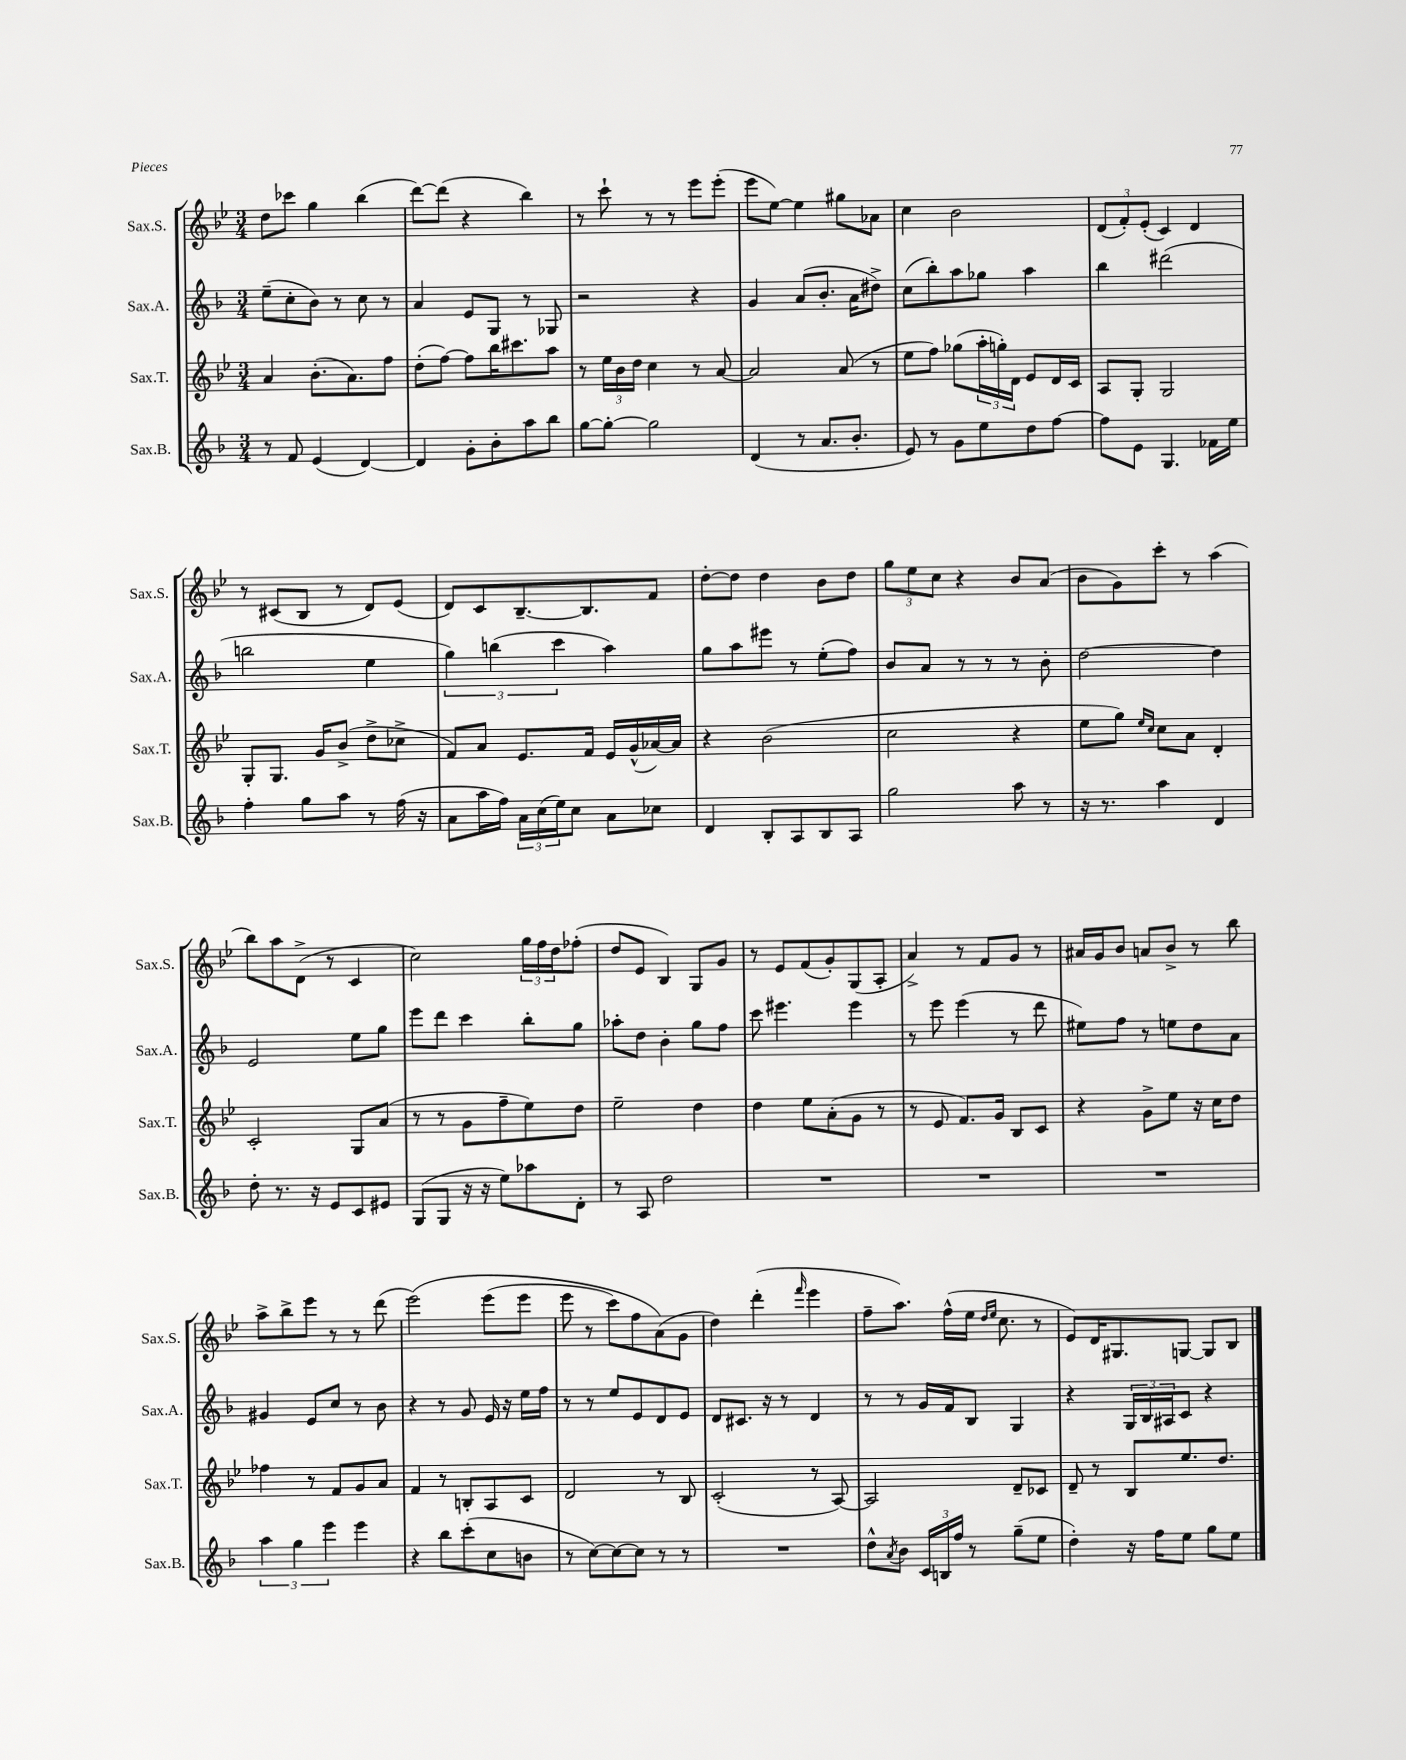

**kern	**kern	**kern	**kern
*staff4	*staff3	*staff2	*staff1
*clefG2	*clefG2	*clefG2	*clefG2
*k[b-]	*k[b-e-]	*k[b-]	*k[b-e-]
*M3/4	*M3/4	*M3/4	*M3/4
8r	4a	(8ee~	8dd
8f	.	8cc'	8ccc-
(4e	(8.b-'	8b-)	4gg
.	.	8r	.
.	8.a)	.	.
[4d)	.	8cc	(4bb-
.	8ff	8r	.
=	=	=	=
4d]	(8dd'	4a	[8ddd)
.	[8ff)	.	(8ddd]
8g'	8ff]	8e	4r
8b-'	16bb-	8G	.
.	8.ccc#	.	.
8aa	.	8r	4bb-)
8bb-	8aa	8G-	.
=	=	=	=
[8gg	8r	2r	8r
8gg'_	24ee-	.	8ccc`
.	24b-	.	.
.	24dd	.	.
2gg]	4cc	.	8r
.	.	.	8r
.	8r	4r	8eee-
.	[8a	.	(8eee-'
=	=	=	=
(4d	2a]	4g	8eee-
.	.	.	[8ee-)
8r	.	(8a	4ee-]
8.a	.	8.b-'	.
.	(8a	.	8gg#
8.b-'	.	16a	.
.	8r	8dd#^)	8a-
=	=	=	=
8e)	8ee-	(8cc	4cc
8r	8ff)	8bb-')	.
8g	(8gg-	8aa	2b-
8ee	24aa'	8gg-	.
.	24gg')	.	.
.	24d	.	.
8dd	8e-	4aa	.
[8ff	16d	.	.
.	16c	.	.
=	=	=	=
8ff]	8A	4bb-	(12d
.	.	.	12f')
8e	8G'	.	.
.	.	.	(12e-'
4.G	2G	(2ddd#	4c)
.	.	.	4d
16f-	.	.	.
16ee	.	.	.
=	=	=	=
4ff'	8G'	2bb	8r
.	8.G	.	(8c#
8gg	.	.	8B-
.	16g	.	.
8aa	(8b-^	.	8r
8r	8dd^	4ee	8d)
(16ff	8cc-^	.	(8e-
16r	.	.	.
=	=	=	=
8a	8f)	6gg)	8d)
16aa	8a	.	8c
.	.	(6bb	.
16ff)	.	.	.
24a	8.e-	.	[8.B-~
(24cc	.	.	.
24ee)	.	6ccc	.
8cc	.	.	.
.	16f	.	8.B-]
8a	16e-	4aa)	.
.	(16g^^	.	.
8cc-	[16a-)	.	8f
.	16a-]	.	.
=	=	=	=
4d	4r	8gg	[8dd'
.	.	8aa	8dd]
8B-'	(2b-	8eee#	4dd
8A	.	8r	.
8B-	.	(8ee'	8b-
8A	.	8ff)	8dd
=	=	=	=
2gg	2cc	8b-	12gg
.	.	.	12ee-
.	.	8a	.
.	.	.	12cc
.	.	8r	4r
.	.	8r	.
8aa	4r	8r	8b-
8r	.	8b-'	(8a
=	=	=	=
16r	8ee-	[2dd	8b-
8.r	.	.	.
.	8gg)	.	8g)
.	16qqee-	.	.
.	16qqcc	.	.
4aa	8cc	.	8ccc'
.	8a	.	8r
4d	4d'	4dd]	(4aa
=	=	=	=
8dd'	2c'	2e	8bb-)
8.r	.	.	8aa
.	.	.	(8d^
16r	.	.	.
8e	.	.	8r
8c	8G	8ee	4c
8e#	(8a	8gg	.
=	=	=	=
(8G	8r	8eee	2cc)
8G	8r	8ddd	.
16r	8g	4ccc	.
16r	.	.	.
8ee)	8ff~	.	.
8aa-	8ee-)	8bb-'	24gg
.	.	.	24ff
.	.	.	24dd
8d'	8dd	8gg	(8ff-'
=	=	=	=
8r	2ee-~	8aa-'	8dd
8A	.	8dd	8e-
2dd	.	4b-'	4B-)
.	4dd	8gg	8G
.	.	8ff	8g
=	=	=	=
2.r	4dd	8ccc	8r
.	.	4.eee#	8e-
.	8ee-	.	(8f
.	(8a'	.	8g')
.	8g	4eee#	(8G
.	8r	.	8A'
=	=	=	=
2.r	8r	8r	4a^)
.	8e-	8eee	.
.	8.f)	(4eee	8r
.	.	.	8f
.	16g	.	.
.	8B-	8r	8g
.	8c	8ddd	8r
=	=	=	=
2.r	4r	8ee#)	16a#
.	.	.	16g
.	.	8ff	8b-
.	8g^	8r	8a
.	8ee-	8ee	8b-^
.	16r	8dd	8r
.	16cc	.	.
.	8dd	8a	8bb-
=	=	=	=
6aa	4ff-	4g#	8aa^
.	.	.	8bb-^
6gg	.	.	.
.	8r	8e	8eee-
6eee	.	.	.
.	8f	8cc	8r
4eee	8g	8r	8r
.	8a	8b-	(8ddd
=	=	=	=
4r	4f	4r	&(2eee-)
8bb-	8r	8r	.
(8ccc'	8B'	8g	.
8cc	8A	16e	(8eee-
.	.	16r	.
8b	8c	16ee	8eee-
.	.	16ff	.
=	=	=	=
8r	2d	8r	8eee-
[8cc)	.	8r	8r
8cc_	.	8ee	8ccc)
8cc]	.	8e	8ff
8r	8r	8d	(8a&)
8r	8B-	8e	8g
=	=	=	=
2.r	(2c'	8d	4dd)
.	.	8.c#	.
.	.	.	(4ddd'
.	.	16r	.
.	.	8r	.
.	.	.	16qqfff
.	8r	4d	4eee-
.	[8A)	.	.
=	=	=	=
8dd^^	2A]	8r	8ff~
8qa	.	.	.
8b-	.	8r	8.aa)
24c	.	16g	.
24B	.	.	.
.	.	16f	(16ff^^
24ff	.	.	.
8r	.	8B-	16ee-
.	.	.	16qqdd
.	.	.	16qqee-
.	.	.	8.cc
(8gg~	8d~	4G	.
8ee	8c-	.	8r
=	=	=	=
4dd')	8d~	4r	8e-)
.	8r	.	16d
.	.	.	8.G#
16r	8B-	24G	.
.	.	24B-	.
16ff	.	.	.
.	.	24A#	.
8ee	8.ee-	8c	[8G
8gg	.	4r	8G]
.	8.dd	.	.
8ee	.	.	8B-
==	==	==	==
*-	*-	*-	*-
